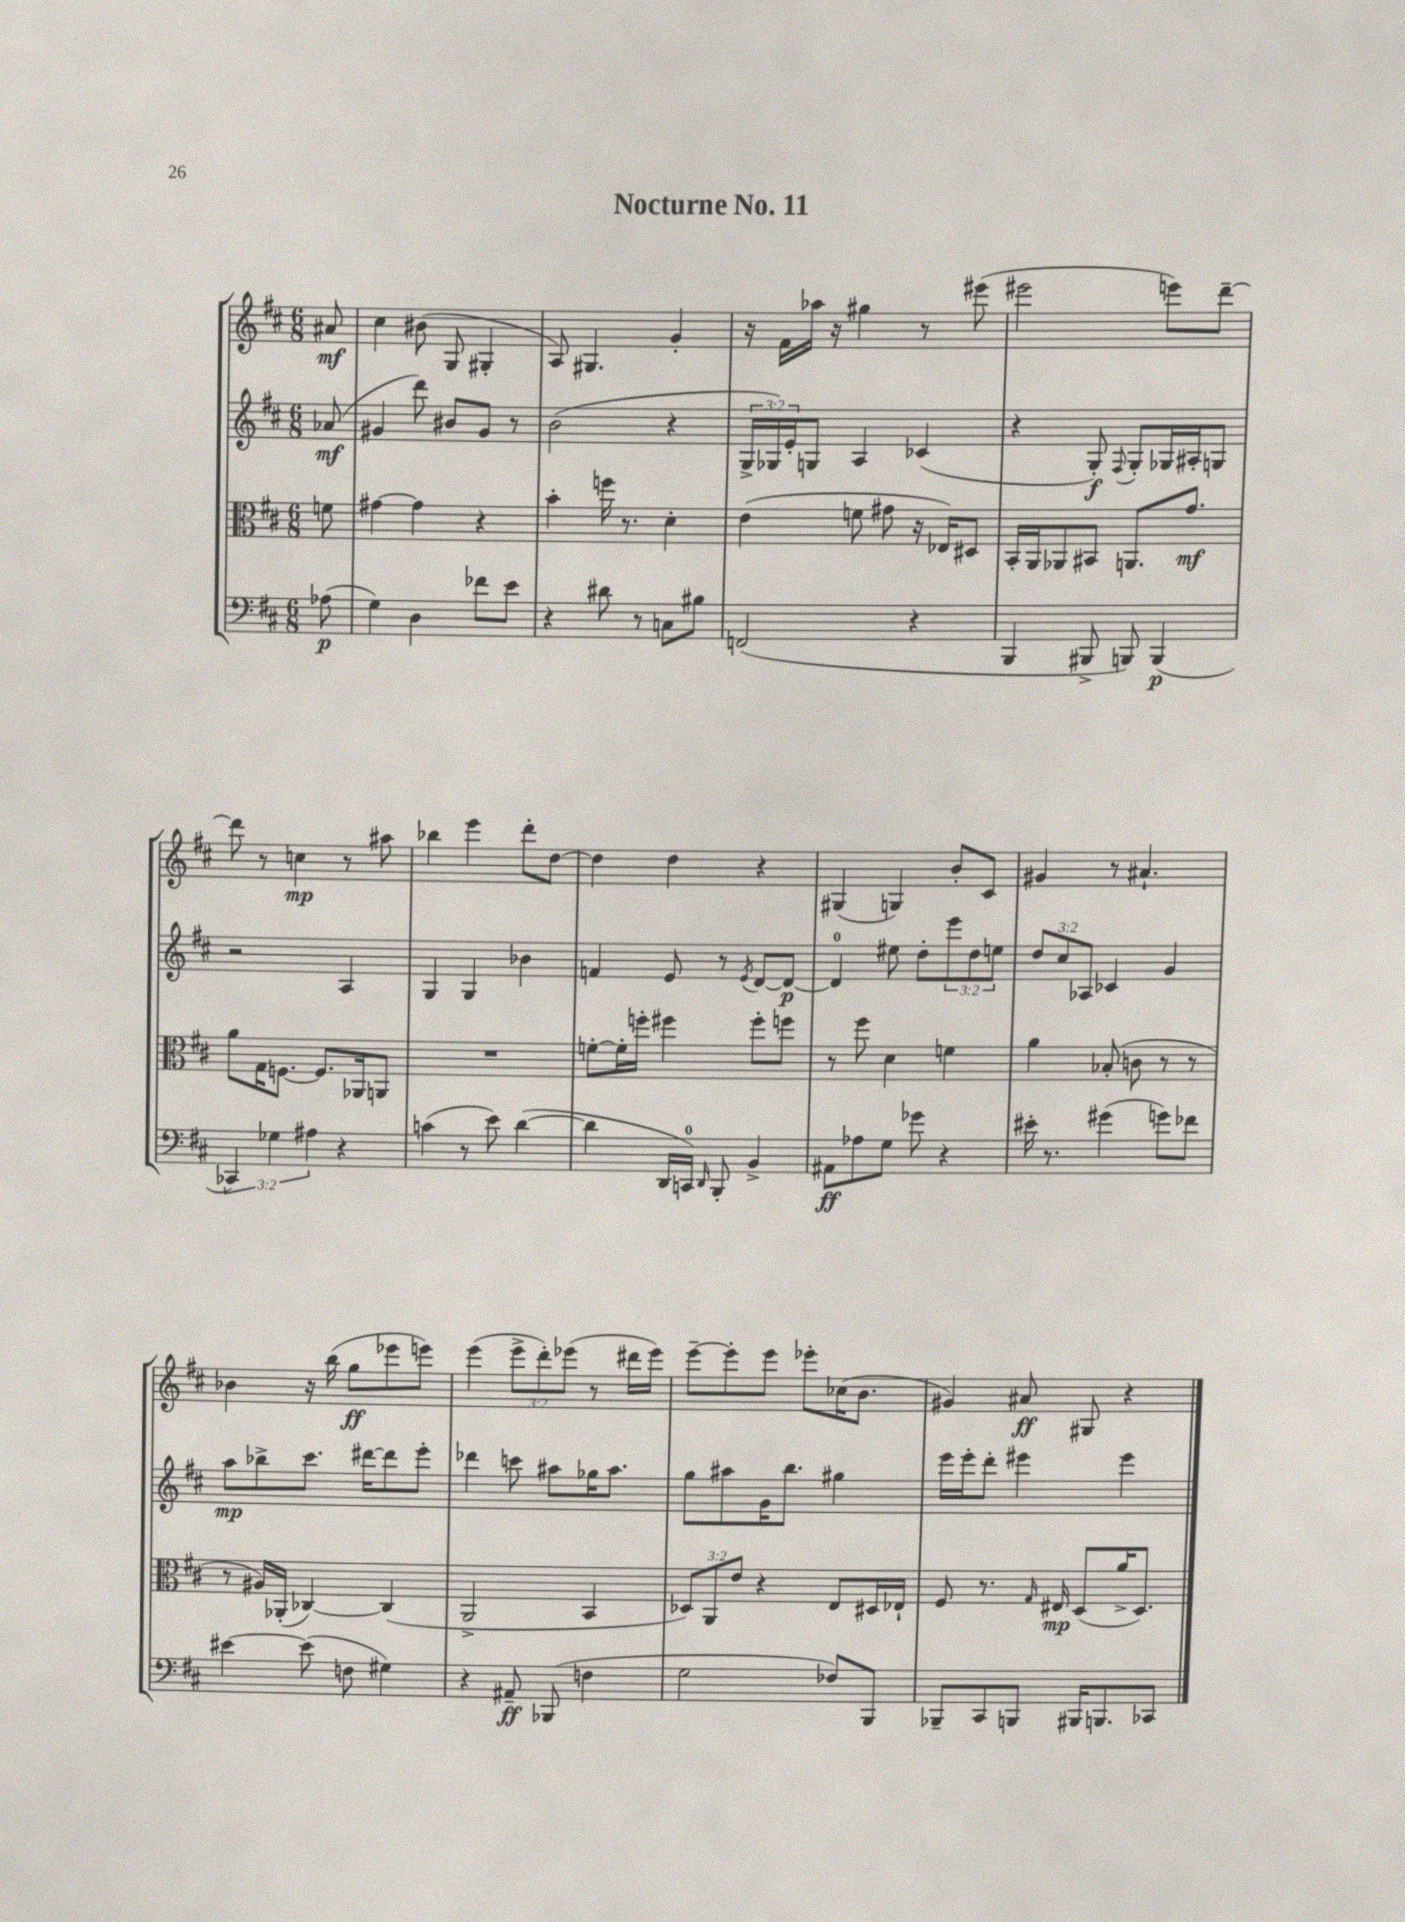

**kern	**kern	**kern	**kern
*staff4	*staff3	*staff2	*staff1
*clefF4	*clefC3	*clefG2	*clefG2
*k[f#c#]	*k[f#c#]	*k[f#c#]	*k[f#c#]
*M6/8	*M6/8	*M6/8	*M6/8
(8A-	8f	(8a-	8a#
=	=	=	=
4G)	[4g#	4g#	4cc#
4D	4g#]	8ddd)	(8b#
.	.	8b#	8G
8f-	4r	8g#	4G#'
8e	.	8r	.
=	=	=	=
4r	4b'	(2b	8A)
.	.	.	4.G#
8d#	16ff	.	.
.	8.r	.	.
8r	.	.	.
8C	4d'	4r	4g'
8B#	.	.	.
=	=	=	=
(2FF	(4e	24G^	16r
.	.	24G-)	.
.	.	.	16f#
.	.	24e'	.
.	.	8G	16aa-
.	.	.	16r
.	8f	4A	4gg#
.	8g#	.	.
4r	16r	(4c-	8r
.	16E-)	.	.
.	8D#	.	(8eee#
=	=	=	=
4BBB	16BB'	4r	2eee#
.	16AA	.	.
.	8AA-	.	.
8BBB#^	8BB#	8G')	.
.	.	8qqF#	.
8BBB)	8.AA	8G'	.
(4BBB	.	16G-	8eee)
.	8.g	16A#'	.
.	.	8G	[8ddd~
=	=	=	=
6CC-)	8a	2r	8ddd]
.	16G	.	8r
6G-	.	.	.
.	[8.F	.	.
.	.	.	4cc
6A#	.	.	.
.	8.F]	.	.
4r	.	4A	8r
.	16AA-	.	.
.	8AA	.	8aa#
=	=	=	=
(4c	2.r	4G	4bb-
8r	.	4G	4eee
8e)	.	.	.
([4d	.	4b-	8ddd'
.	.	.	[8dd
=	=	=	=
4d]	[8f'	4f	4dd]
.	16f']	.	.
.	16ff'	.	.
16DD	4ff#	8e	4dd
16CC)	.	.	.
16qqDD	.	.	.
8BBB'	.	8r	.
.	.	8qe	.
4BB^	8ff#'	[8d	4r
.	8ff	8d_	.
=	=	=	=
8AA#	8r	4d]	(4G#
8A-	8ff#	.	.
8G	4d	8ee#	4G)
8g-	.	8dd'	.
4r	4f	12eee	8b'
.	.	12dd	.
.	.	.	8c#
.	.	12ee	.
=	=	=	=
16e#'	4a	12dd	4g#
8.r	.	.	.
.	.	12cc#	.
.	.	12A-	.
(4g#	(8B-'	4c-	8r
.	8c	.	4.a#`
8g)	8r	4g	.
8f-	8r	.	.
=	=	=	=
[4e#	8r	8aa	4b-
.	16A#)	8bb-^	.
.	(16AA-'	.	.
(8e#]	[4C-)	8.ccc#	16r
.	.	.	(16bb
8F	.	.	8gg
.	.	[16ddd#	.
4G#)	(4C-]	8ddd#]	8eee-
.	.	8eee'	8eee)
=	=	=	=
4r	2AA^	4ddd-	(4eee
8AA#~	.	8ccc	12eee^
.	.	.	12ddd')
(8BBB-	.	8aa#	.
.	.	.	(12eee-
4F	4BB	16gg-	8r
.	.	8.aa#	.
.	.	.	16ddd#
.	.	.	16eee-)
=	=	=	=
2G	12D-)	8gg	[8eee~
.	12AA	.	.
.	.	8aa#	8eee']
.	12e	.	.
.	4r	16g	8eee
.	.	8.bb	.
.	.	.	8eee-'
8F-)	8E	4gg#	(16cc-
.	.	.	8.b
8BBB	16D#	.	.
.	16E-`	.	.
=	=	=	=
8BBB-~	8F#	16eee	4g#)
.	.	16eee'	.
8CC#	8.r	8ddd'	.
8BBB	.	4eee#	8a#
.	16qqG	.	.
.	16E#	.	.
16BBB#	(8D	.	8G#
8.BBB	.	.	.
.	16a^	4eee#	4r
.	8.D)	.	.
8CC-	.	.	.
==	==	==	==
*-	*-	*-	*-
